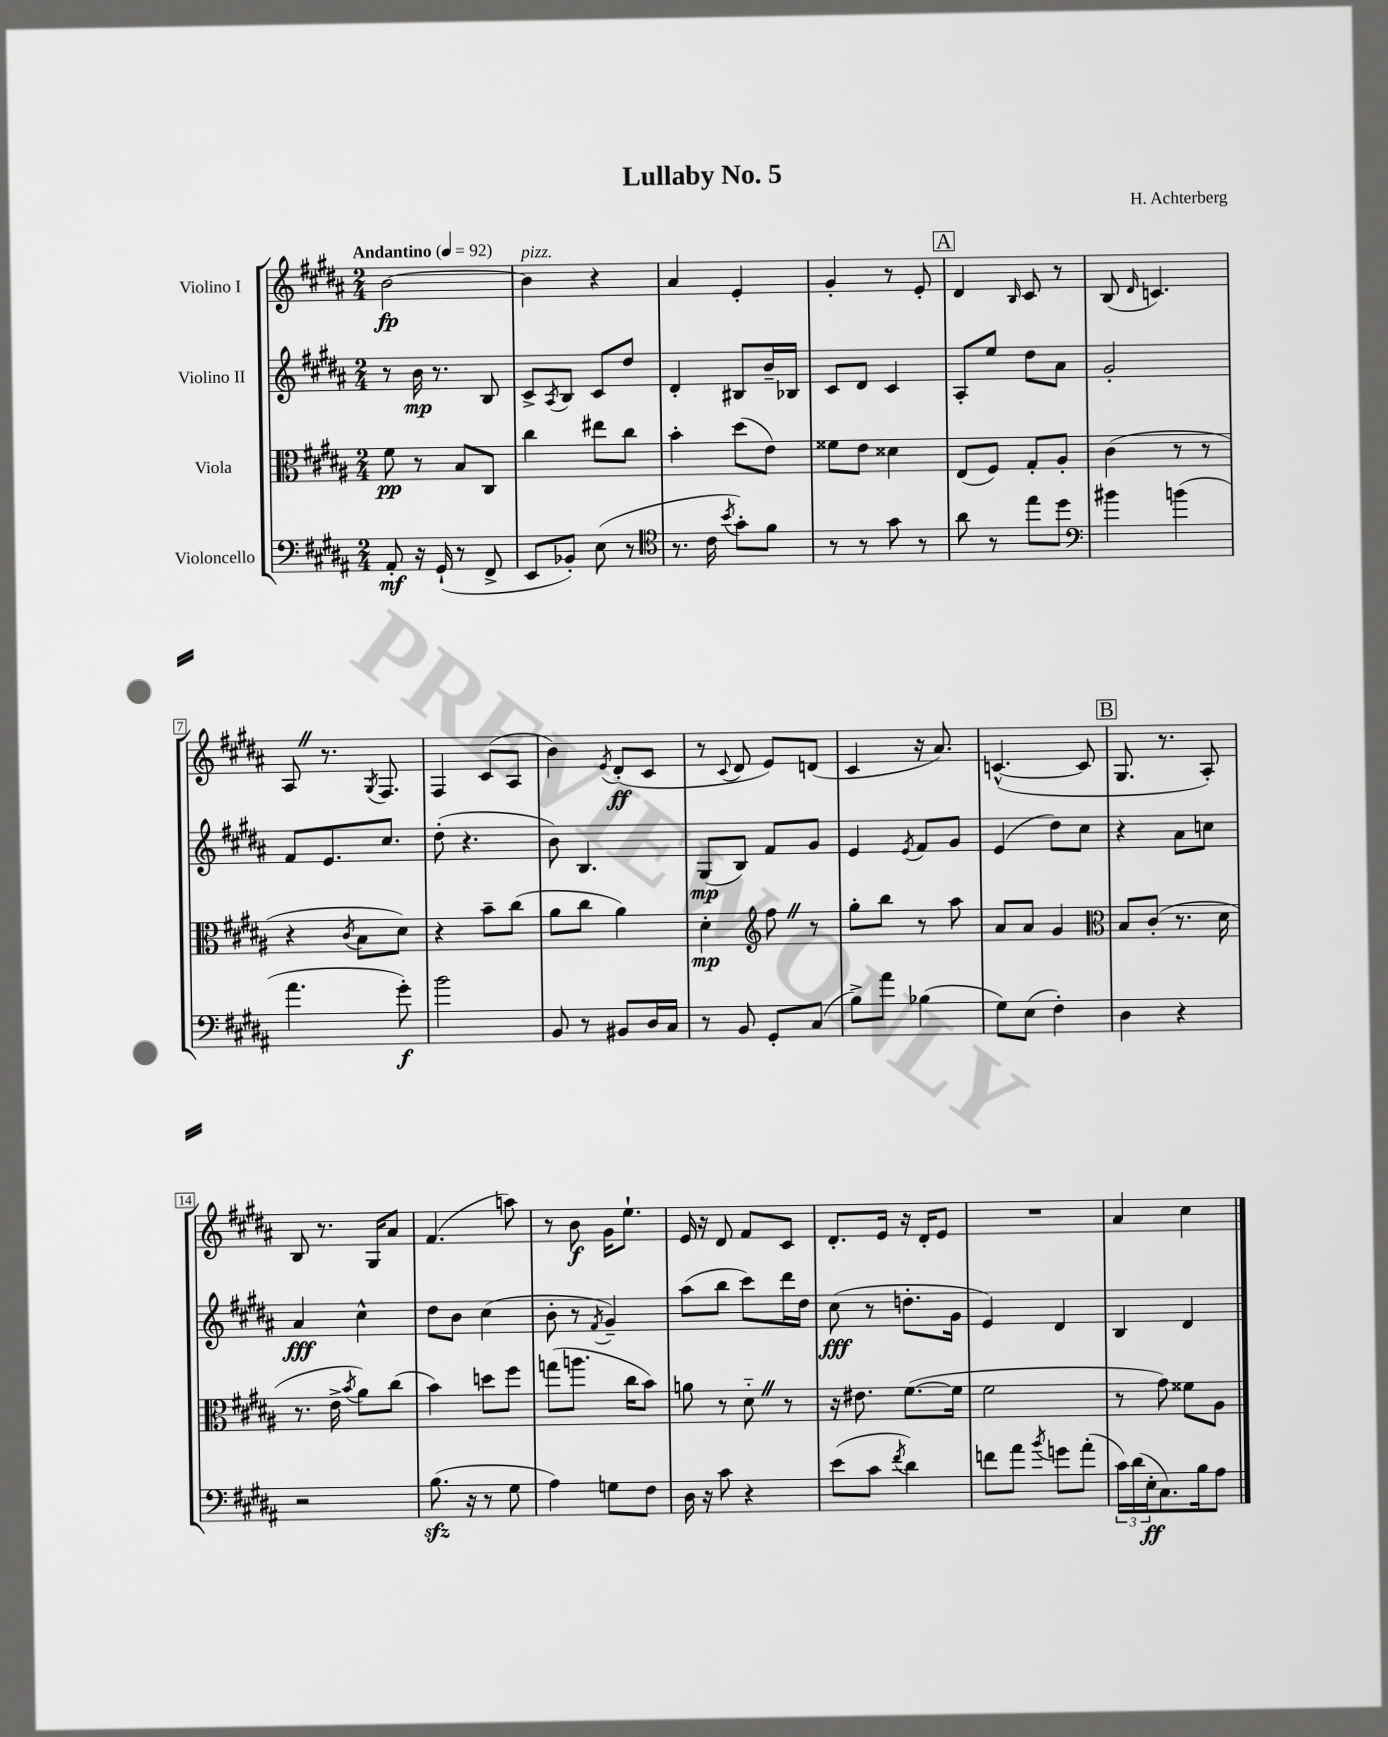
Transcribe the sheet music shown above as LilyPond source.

\header { title = "Lullaby No. 5" composer = "H. Achterberg" }
<<
\new StaffGroup <<
\new Staff = "s0" \with { instrumentName = "Violino I" } {
    \clef treble \key b \major \numericTimeSignature \time 2/4 \tempo "Andantino" 4 = 92
    b'2~\fp |
    b'4^\markup { \italic "pizz." } r4 |
    ais'4 e'4-. |
    gis'4-. r8 e'8-. |
    \mark \markup { \box "A" } dis'4 \grace { b16 } cis'8 r8 |
    b8( \grace { dis'16 } c'4.) |
    ais8 \once \override BreathingSign.text = \markup { \musicglyph "scripts.caesura.straight" } \breathe r8. \acciaccatura { gis8 } fis8. |
    fis4 cis'8( ais8 |
    b'4) \acciaccatura { e'8 } dis'8-.\ff( cis'8 |
    r8 \appoggiatura { cis'8 } dis'8 e'8) d'8( |
    cis'4 r16 ais'8.) |
    c'4.~-^( c'8 |
    \mark \markup { \box "B" } gis8. r8. ais8-.) |
    b8 r8. gis16 ais'8 |
    fis'4.( a''8) |
    r8 b'8\f gis'16 e''8.-! |
    e'16 r16 dis'8 fis'8 cis'8 |
    dis'8.-. e'16 r16 dis'16-. e'8 |
    R2 |
    ais'4 cis''4 \bar "|." |
}
\new Staff = "s1" \with { instrumentName = "Violino II" } {
    \clef treble \key b \major \numericTimeSignature \time 2/4
    r8 b'16\mp r8. b8 |
    cis'8-> \acciaccatura { ais8 } b8 cis'8 dis''8 |
    dis'4-. bis8 b'16-- bes16 |
    cis'8 dis'8 cis'4 |
    \mark \markup { \box "A" } ais8-. e''8 dis''8 ais'8 |
    gis'2-. |
    fis'8 e'8. cis''8. |
    dis''8-.( r4. |
    b'8) b4. |
    gis8\mp( b8) fis'8 gis'8 |
    e'4 \acciaccatura { e'8 } fis'8 gis'8 |
    e'4( dis''8) cis''8 |
    \mark \markup { \box "B" } r4 ais'8 c''8 |
    ais'4\fff cis''4-^ |
    dis''8 b'8 cis''4( |
    b'8-. r8 \acciaccatura { fis'8 } gis'4--) |
    ais''8( b''8 cis'''8) dis'''16 dis''16 |
    cis''8\fff( r8 d''8.-. gis'16 |
    e'4) dis'4 |
    b4 dis'4 \bar "|." |
}
\new Staff = "s2" \with { instrumentName = "Viola" } {
    \clef alto \key b \major \numericTimeSignature \time 2/4
    fis'8\pp r8 b8 cis8 |
    cis''4 eis''8 cis''8 |
    b'4-. dis''8( e'8) |
    fisis'8 e'8 disis'4 |
    \mark \markup { \box "A" } e8( fis8) gis8-. ais8-. |
    cis'4( r8 r8 |
    r4 \acciaccatura { cis'8 } b8 dis'8) |
    r4 b'8-- cis''8( |
    ais'8 cis''8 ais'4) |
    dis'4-.\mp \clef treble fis''8 \once \override BreathingSign.text = \markup { \musicglyph "scripts.caesura.straight" } \breathe r8 |
    gis''8-. b''8 r8 ais''8 |
    ais'8 ais'8 gis'4 |
    \mark \markup { \box "B" } \clef alto b8 cis'8-.( r8. dis'16 |
    r8. e'16-> \acciaccatura { b'8 } ais'8) cis''8( |
    b'4) d''8 fis''8 |
    g''8( a''8. cis''16 b'8) |
    a'8 r8 dis'8-_ \once \override BreathingSign.text = \markup { \musicglyph "scripts.caesura.straight" } \breathe r8 |
    r16 eis'8. fis'8.~( fis'16 |
    fis'2 |
    r8 gis'8) fisis'8 ais8 \bar "|." |
}
\new Staff = "s3" \with { instrumentName = "Violoncello" } {
    \clef bass \key b \major \numericTimeSignature \time 2/4
    ais,8-.\mf r16 gis,16-!( r8 fis,8-> |
    e,8 bes,8-.) e8( r8 |
    \clef tenor r8. cis'16 \acciaccatura { b'8 } gis'8-.) fis'8 |
    r8 r8 gis'8 r8 |
    \mark \markup { \box "A" } ais'8 r8 e''8 dis''8 |
    \clef bass bis'4 b'4( |
    ais'4. gis'8-.\f) |
    b'2 |
    b,8 r8 bis,8 dis16 cis16 |
    r8 b,8 gis,8-. cis8( |
    b8->) ais'8 bes4( |
    gis8) e8( fis4-.) |
    \mark \markup { \box "B" } dis4 r4 |
    r2 |
    b8.\sfz( r16 r8 gis8 |
    ais4) g8 fis8 |
    dis16 r16 cis'8 r4 |
    e'8( cis'8 \acciaccatura { fis'8 } dis'4) |
    f'8 ais'8 \acciaccatura { b'8 } g'8 ais'8-.( |
    \tuplet 3/2 { cis'16) dis'16( e16-.\ff } cis8.) b16 ais8 \bar "|." |
}
>>
>>
\layout { \context { \Score \override BarNumber.stencil = #(make-stencil-boxer 0.1 0.3 ly:text-interface::print) } }
